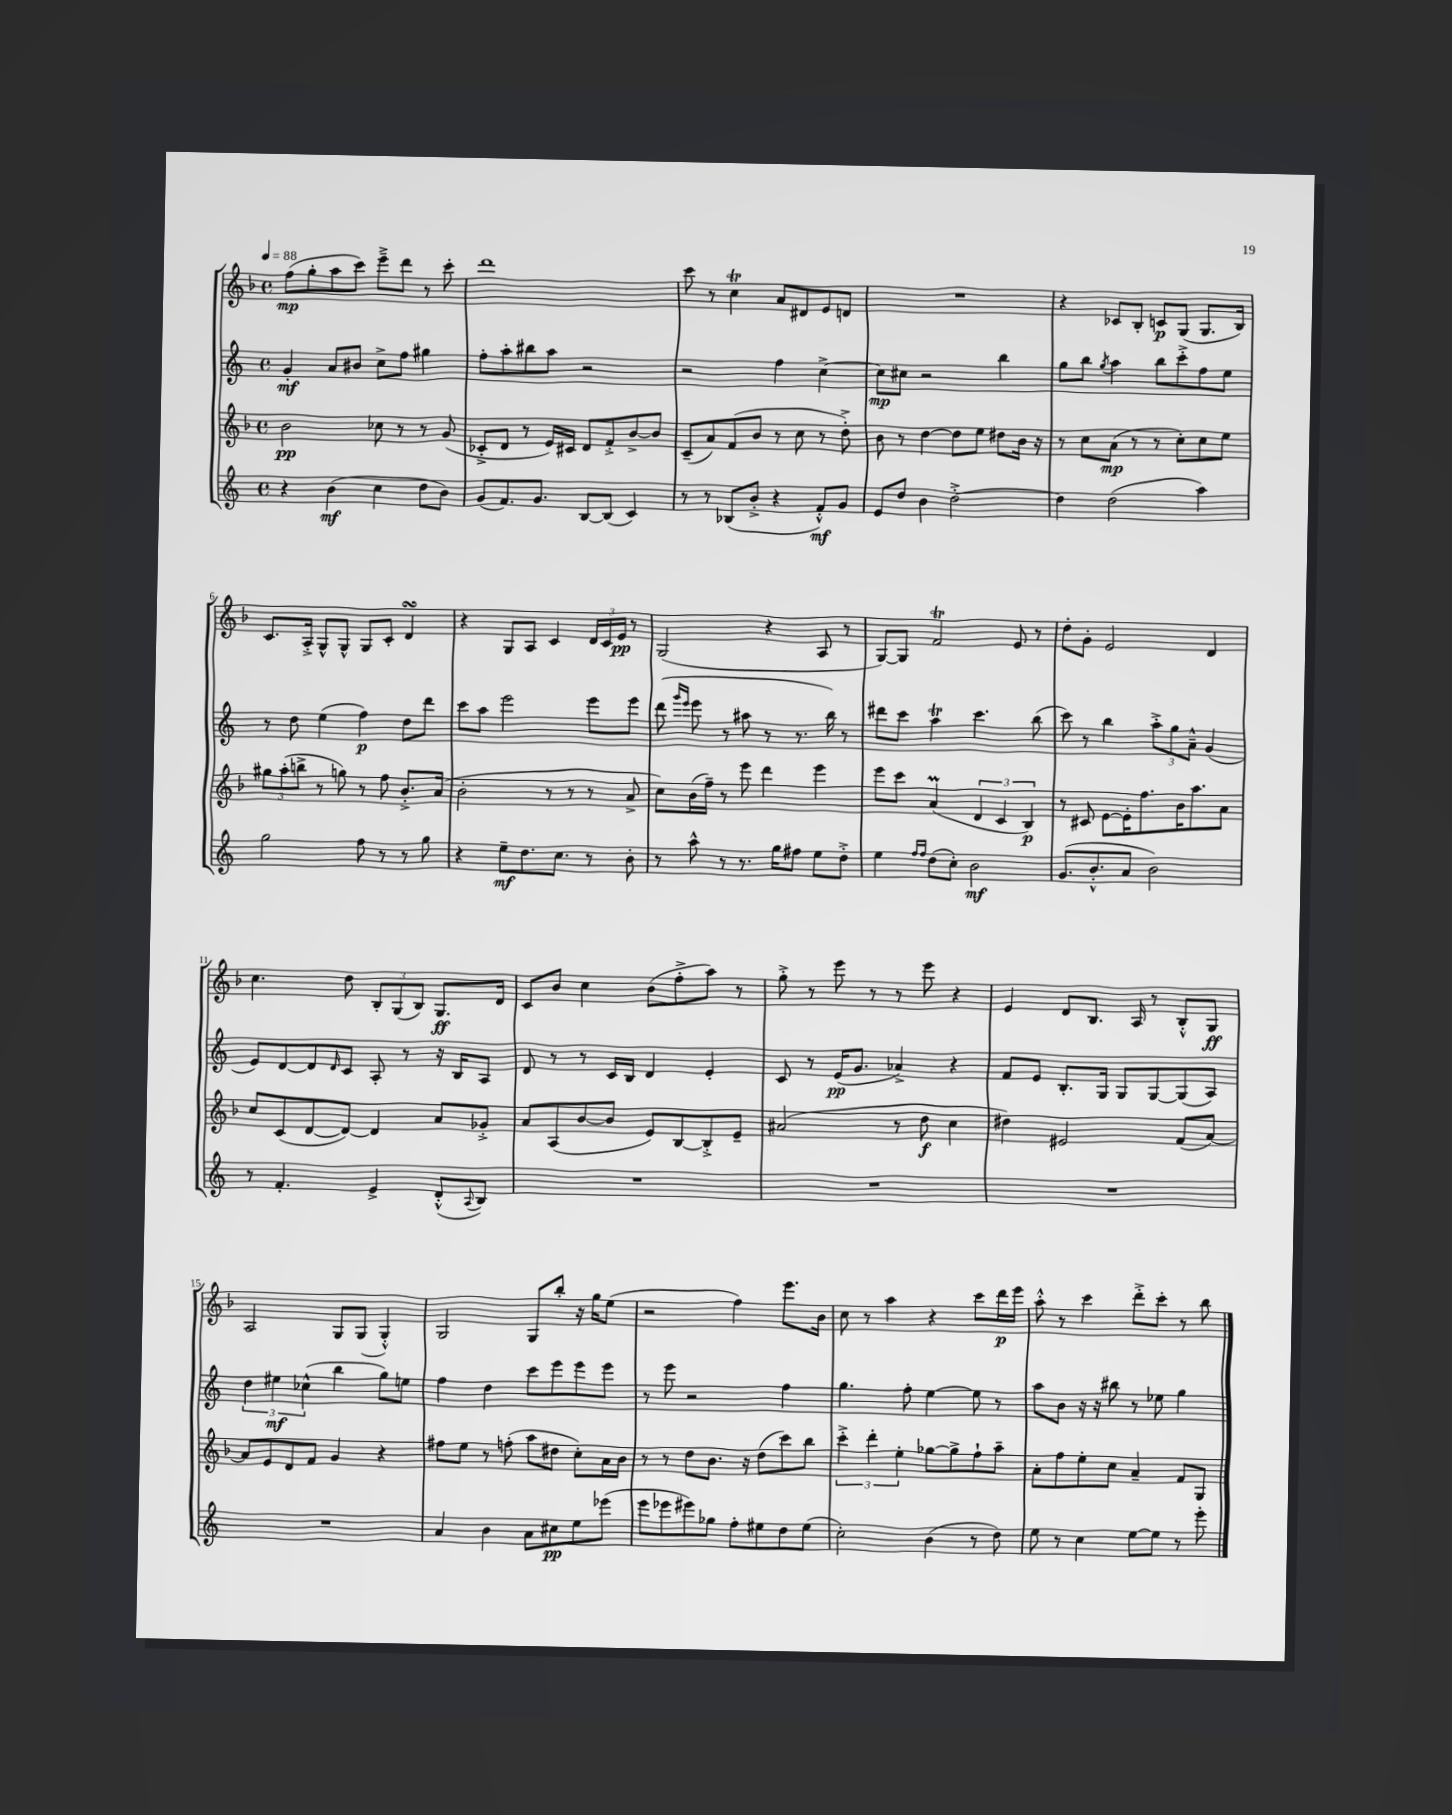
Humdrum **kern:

**kern	**kern	**kern	**kern
*staff4	*staff3	*staff2	*staff1
*clefG2	*clefG2	*clefG2	*clefG2
*k[]	*k[b-]	*k[]	*k[b-]
*M4/4	*M4/4	*M4/4	*M4/4
*met(c)	*met(c)	*met(c)	*met(c)
*MM88	*MM88	*MM88	*MM88
4r	2b-	4g'	(8ff
.	.	.	8gg'
(4b	.	8a	8aa
.	.	8b#	8ccc)
4cc	8cc-	8cc^	8eee~^
.	8r	8ff	8ddd
8dd	8r	4gg#	8r
8b)	(8g	.	8ccc'
=	=	=	=
(8g	8c-'^	8ff'	1ddd
8.f)	8d	8aa'	.
.	8r	8bb#	.
8.g	.	.	.
.	16e)	8aa	.
.	16c#	.	.
[8B	8d	2r	.
(8B]	8f'^	.	.
4c)	[8b-^	.	.
.	8b-]	.	.
=	=	=	=
8r	(8c~	2r	8ccc
8r	8a)	.	8r
(8B-	(8f	.	4cc
8b'^	8b-	.	.
4r	8r	4ff	8a
.	8cc	.	8d#
8f'^^)	8r	[4cc^	8e
8g	8dd'^)	.	8d
=	=	=	=
8e	8b-	8cc]	1r
8dd	8r	8cc#	.
4b	[4dd	2r	.
[2dd'^	8dd]	.	.
.	8ee	.	.
.	8dd#	4bb	.
.	16b-	.	.
.	16r	.	.
=	=	=	=
4dd]	8r	8gg	4r
.	8cc	8bb	.
.	.	8qgg	.
(2dd	(8a	4aa	8c-
.	8r	.	8B-'
.	8r	8bb	8c
.	8cc')	8ccc'^	(8G
4aa)	8cc	8ff	8.G
.	8ee	8ee	.
.	.	.	16B-)
=	=	=	=
2gg	12gg#	8r	8.c
.	(12aa'	.	.
.	.	8dd	.
.	12bb^	.	.
.	.	.	16A'^
.	8r	(4ee	8G^^
.	8gg)	.	8G^^
8ff	8r	4ff)	8G
8r	8ff	.	8c'
8r	8.b-'^	8dd	4d
8gg	.	8ddd	.
.	(16a	.	.
=	=	=	=
4r	2b-'	8ccc	4r
.	.	8aa	.
8ee~	.	2eee	8G
8.dd	.	.	8A
.	8r	.	4c
8.cc	.	.	.
.	8r	.	.
8r	8r	8eee	24d
.	.	.	24c
.	.	.	24e
8b'	8a^	8eee	8r
=	=	=	=
8r	8cc)	(8ddd	(2G
.	.	16qqggg	.
.	.	16qqeee	.
8aa^^	(16b-	8eee	.
.	16ff~)	.	.
8r	8r	8r	.
8.r	8eee	8aa#	.
.	4ddd	8r	4r
16gg	.	.	.
8ff#	.	8.r	.
8ee	4eee	.	8A
.	.	16bb)	.
8dd'^	.	8r	8r
=	=	=	=
4ee	8eee	8ddd#	[8G)
.	8ccc	8ccc	8G]
16qqff	.	.	.
16qqff	.	.	.
(8dd	(4a	4aa	2f
8cc')	.	.	.
2b	6d	4.ccc	.
.	6c	.	.
.	.	.	8e
.	6B-)	.	.
.	.	(8bb	8r
=	=	=	=
(8.g	8r	8ccc)	8dd'
.	8c#	8r	8g'
8.b'^^	.	.	.
.	[8e	4bb	2e
8a	16e']	.	.
.	8.ff	.	.
2b)	.	12aa'^	.
.	.	12gg	.
.	16b-	.	.
.	.	12a~^^	.
.	8.aa	.	.
.	.	(4g	4d
.	8a	.	.
=	=	=	=
8r	8cc	8e)	4.cc
4.f'	(8c	[8d	.
.	[8d	8d]	.
.	.	16qqd	.
.	8d_)	8c	8dd
4e^	4d]	8A'	12B-'
.	.	.	(12G
.	.	8r	.
.	.	.	12B-)
(8d'^^	8a	16r	8.G
.	.	16B	.
8qqA	.	.	.
8B)	8g-'^	8A	.
.	.	.	16d
=	=	=	=
1r	8a	8d	8c
.	(8A	8r	8b-
.	[8b-	8r	4cc
.	8b-]	16c	.
.	.	16B	.
.	8e)	4d	(8b-
.	[8B-	.	8ff'^
.	8B-'^]	4e'	8aa)
.	8e~	.	8r
=	=	=	=
1r	(2a#	8c	8gg'^
.	.	8r	8r
.	.	(16e	8eee
.	.	8.g	.
.	.	.	8r
.	8r	4a-^)	8r
.	8dd	.	8eee
.	4cc	4r	4r
=	=	=	=
1r	4dd#)	8f	4e
.	.	8e	.
.	2e#	8.B'	8d
.	.	.	8.B-
.	.	16G	.
.	.	8G	.
.	.	.	16A
.	.	[8G	8r
.	(8f	(8G]	8B-'^^
.	[8a)	8A)	8G
=	=	=	=
1r	8a]	6dd	2A
.	8e	.	.
.	.	6ee#	.
.	8d	.	.
.	.	(6cc-^^	.
.	8f	.	.
.	4g	4bb	8G
.	.	.	(8G
.	4r	8gg)	4G'^^)
.	.	8ee	.
=	=	=	=
4a	8ff#	4ff	2G
.	8ee	.	.
4b	8r	4dd	.
.	(8ff'	.	.
8a	8aa	8ccc	8G
8cc#	8dd#	8eee	8bb-'
8ee	8cc')	8eee	16r
.	.	.	16gg
(8eee-	16a	8eee	(8ee
.	16b-	.	.
=	=	=	=
8eee	8r	8r	2r
8eee-	8r	8eee	.
8eee#)	8dd	2r	.
8gg-	8.b-	.	.
8ff'	.	.	4ff)
.	16r	.	.
8ee#	(8dd	.	.
8dd	8ccc)	4ff	8.eee
(8ee#	8bb-	.	.
.	.	.	16b-
=	=	=	=
2cc')	6ccc'^	4.gg	8cc
.	.	.	8r
.	6ddd'	.	.
.	.	.	4aa
.	6ee'	.	.
.	.	8ff'	.
(4b	[8gg-	[4ee	4r
.	8gg-^]	.	.
8r	8ff`	8ee]	8ccc
8dd)	8aa~	8r	16ddd
.	.	.	16eee
=	=	=	=
8ee	8a'	8aa	8aa'^^
8r	8ff	8b	8r
4cc	8ee'	16r	4ccc
.	.	16r	.
.	8cc	8bb#	.
[8ee	4a~	8r	8ddd'^
8ee]	.	8ee-	8ccc'
8r	8f	4gg	8r
8eee'	8G	.	8bb-
==	==	==	==
*-	*-	*-	*-
